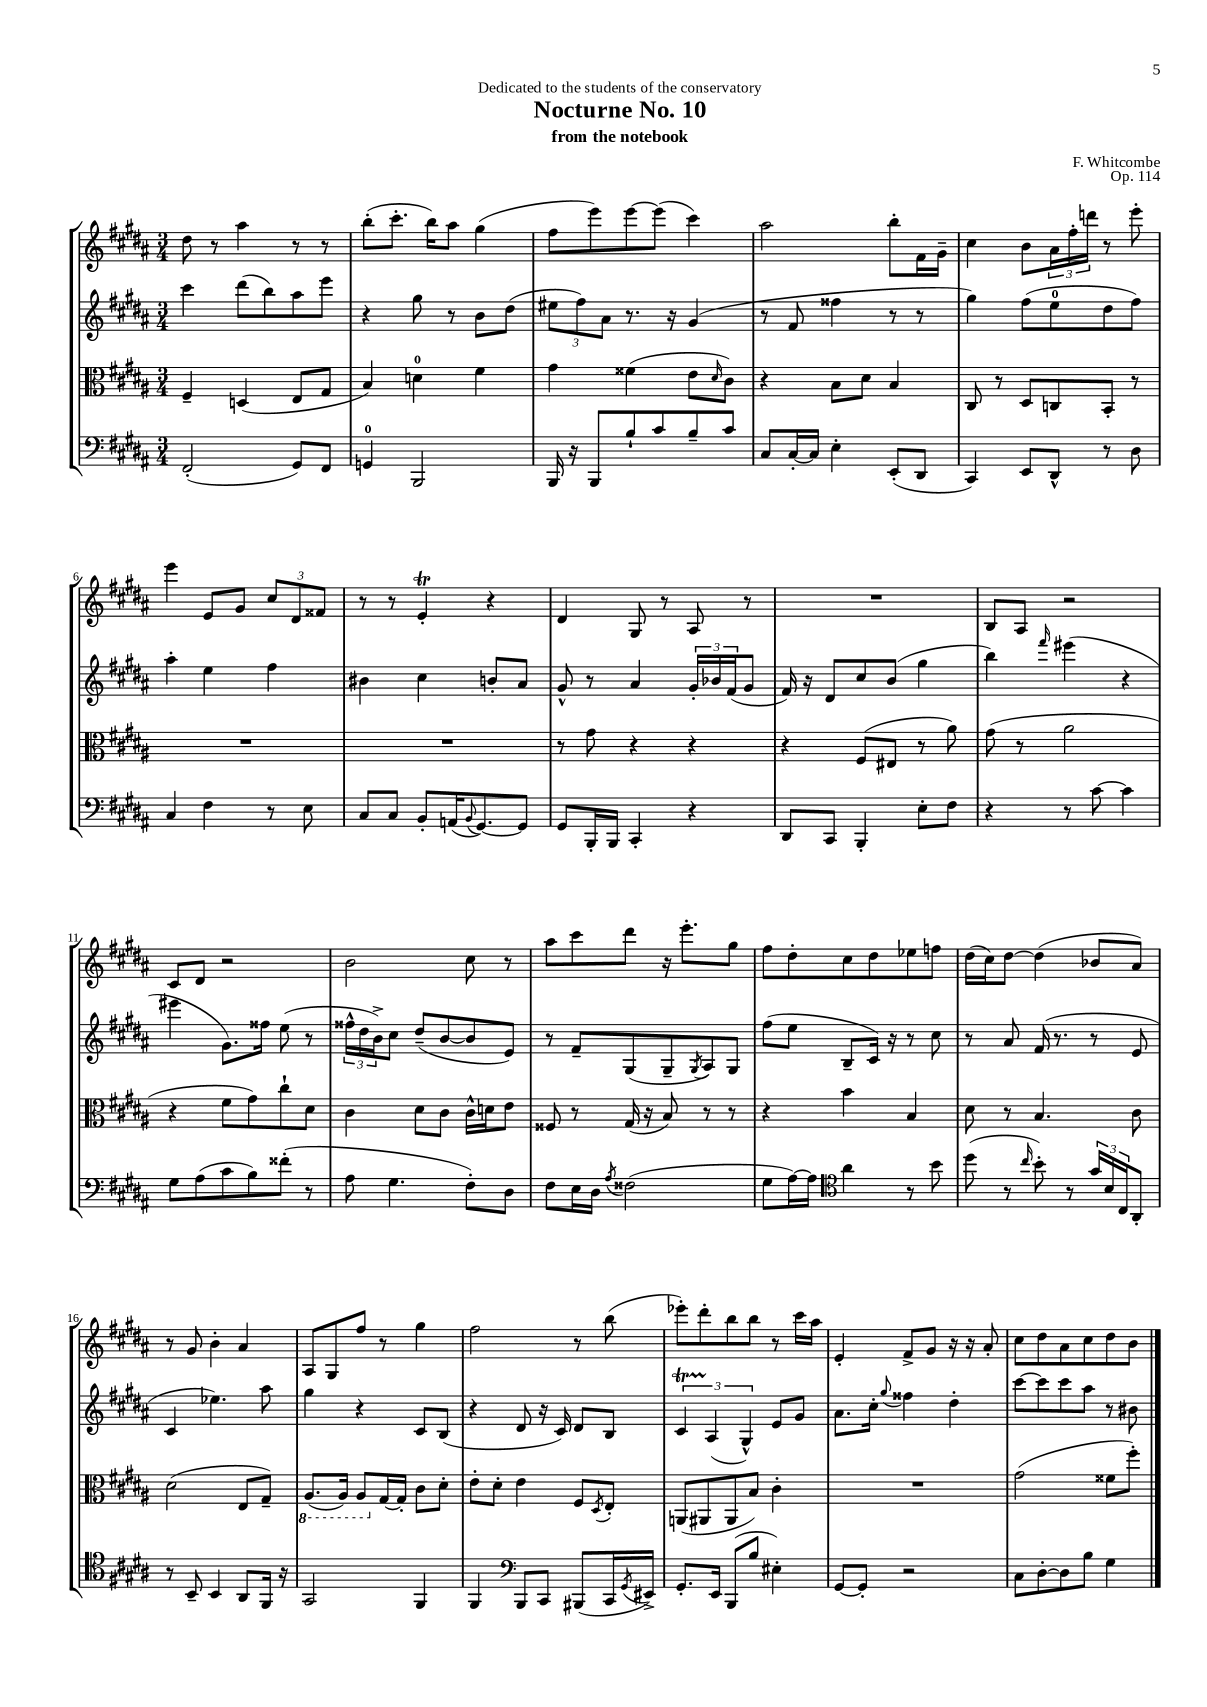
\header { title = "Nocturne No. 10" composer = "F. Whitcombe" subtitle = "from the notebook" dedication = "Dedicated to the students of the conservatory" opus = "Op. 114" }
<<
\new StaffGroup <<
\new Staff = "s0" {
    \clef treble \key b \major \numericTimeSignature \time 3/4
    dis''8 r8 ais''4 r8 r8 |
    b''8-.( cis'''8.-. b''16) ais''8 gis''4( |
    fis''8 e'''8) e'''8~ e'''8( cis'''4) |
    ais''2 b''8-. fis'16 gis'16-- |
    cis''4 b'8 \tuplet 3/2 { ais'16 fis''16-. d'''16 } r8 e'''8-. |
    e'''4 e'8 gis'8 \tuplet 3/2 { cis''8 dis'8 fisis'8 } |
    r8 r8 e'4-.\trill r4 |
    dis'4 gis8 r8 ais8 r8 |
    R2. |
    b8 ais8 r2 |
    cis'8 dis'8 r2 |
    b'2 cis''8 r8 |
    ais''8 cis'''8 dis'''8 r16 e'''8.-. gis''8 |
    fis''8 dis''8-. cis''8 dis''8 ees''8 f''8 |
    dis''16( cis''16) dis''8~ dis''4( bes'8 ais'8) |
    r8 gis'8 b'4-. ais'4 |
    ais8 gis8 fis''8 r8 gis''4 |
    fis''2 r8 b''8( |
    ees'''8-.) dis'''8-. b''8 b''8 r8 cis'''16 ais''16 |
    e'4-. fis'8-> gis'8 r16 r16 ais'8-. |
    cis''8 dis''8 ais'8 cis''8 dis''8 b'8 \bar "|." |
}
\new Staff = "s1" {
    \clef treble \key b \major \numericTimeSignature \time 3/4
    cis'''4 dis'''8( b''8) ais''8 e'''8 |
    r4 gis''8 r8 b'8 dis''8( |
    \tuplet 3/2 { eis''8 fis''8) ais'8 } r8. r16 gis'4( |
    r8 fis'8 fisis''4 r8 r8 |
    gis''4) fis''8( e''8-0 dis''8 fis''8) |
    ais''4-. e''4 fis''4 |
    bis'4 cis''4 b'8-. ais'8 |
    gis'8-^ r8 ais'4 \tuplet 3/2 { gis'16-. bes'16 fis'16( } gis'8 |
    fis'16) r16 dis'8 cis''8 b'8( gis''4 |
    b''4) \grace { fis'''16 } eis'''4( r4 |
    eis'''4 gis'8.) fisis''16 e''8( r8 |
    \tuplet 3/2 { fisis''16-^ dis''16 b'16->) } cis''8 dis''8--( b'8~ b'8 e'8) |
    r8 fis'8-- gis8( gis8-- \acciaccatura { gis8 } ais8) gis8 |
    fis''8( e''8 b8-- cis'16) r16 r8 cis''8 |
    r8 ais'8 fis'16( r8. r8 e'8 |
    cis'4 ees''4.) ais''8 |
    gis''4 r4 cis'8 b8( |
    r4 dis'8 r16 cis'16) dis'8 b8 |
    \tuplet 3/2 { cis'4\startTrillSpan ais4\stopTrillSpan( gis4-^) } e'8 gis'8 |
    ais'8. cis''16-. \appoggiatura { gis''8 } fisis''4 dis''4-. |
    cis'''8~ cis'''8 cis'''8 ais''8 r8 bis'8 \bar "|." |
}
\new Staff = "s2" {
    \clef alto \key b \major \numericTimeSignature \time 3/4
    fis4-- d4( e8 gis8 |
    b4) d'4-0 fis'4 |
    gis'4 fisis'4( e'8 \grace { dis'16 } cis'8) |
    r4 b8 dis'8 b4 |
    cis8 r8 dis8 c8 b,8-. r8 |
    R2. |
    R2. |
    r8 gis'8 r4 r4 |
    r4 fis8( eis8 r8 ais'8) |
    gis'8( r8 ais'2 |
    r4 fis'8 gis'8) cis''8-! dis'8 |
    cis'4 dis'8 cis'8 cis'16-^ d'16 e'8 |
    fisis8 r8 gis16( r16 b8) r8 r8 |
    r4 b'4 b4 |
    dis'8 r8 b4. cis'8 |
    dis'2( e8 gis8--) |
    \ottava #-1 ais,8.( ais,16) ais,8 \ottava #0 gis16~ gis16-. cis'8 dis'8-. |
    e'8-. dis'8-. e'4 fis8 \acciaccatura { dis8 } e8-. |
    a,8( ais,8 ais,8 b8) cis'4-. |
    R2. |
    gis'2( fisis'8 fis''8-.) \bar "|." |
}
\new Staff = "s3" {
    \clef bass \key b \major \numericTimeSignature \time 3/4
    fis,2-.( gis,8) fis,8 |
    g,4-0 b,,2 |
    b,,16 r16 b,,8 b8-! cis'8 b8-- cis'8 |
    cis8 cis16~-. cis16 e4-. e,8-.( dis,8 |
    cis,4) e,8 dis,8-^ r8 dis8 |
    cis4 fis4 r8 e8 |
    cis8 cis8 b,8-. a,16( \appoggiatura { b,8 } gis,8.~) gis,8 |
    gis,8 b,,16-. b,,16 cis,4-. r4 |
    dis,8 cis,8 b,,4-. e8-. fis8 |
    r4 r8 cis'8~ cis'4 |
    gis8 ais8( cis'8 b8) fisis'8-.( r8 |
    ais8 gis4. fis8-.) dis8 |
    fis8 e16 dis16 \acciaccatura { ais8 } fisis2( |
    gis8 ais16~) ais16 \clef tenor ais'4 r8 b'8 |
    dis''8( r8 \grace { cis''16 } b'8-.) r8 \tuplet 3/2 { gis'16 b16 cis16 } ais,8-. |
    r8 b,8-- b,4 ais,8 fis,16 r16 |
    gis,2 fis,4 |
    fis,4 \clef bass b,,8 cis,8 bis,,8( cis,16 \acciaccatura { gis,8 } eis,16->) |
    gis,8.-. e,16 b,,8( b8 eis4-.) |
    gis,8~ gis,8-. r2 |
    cis8 dis8~-. dis8 b8 gis4 \bar "|." |
}
>>
>>
